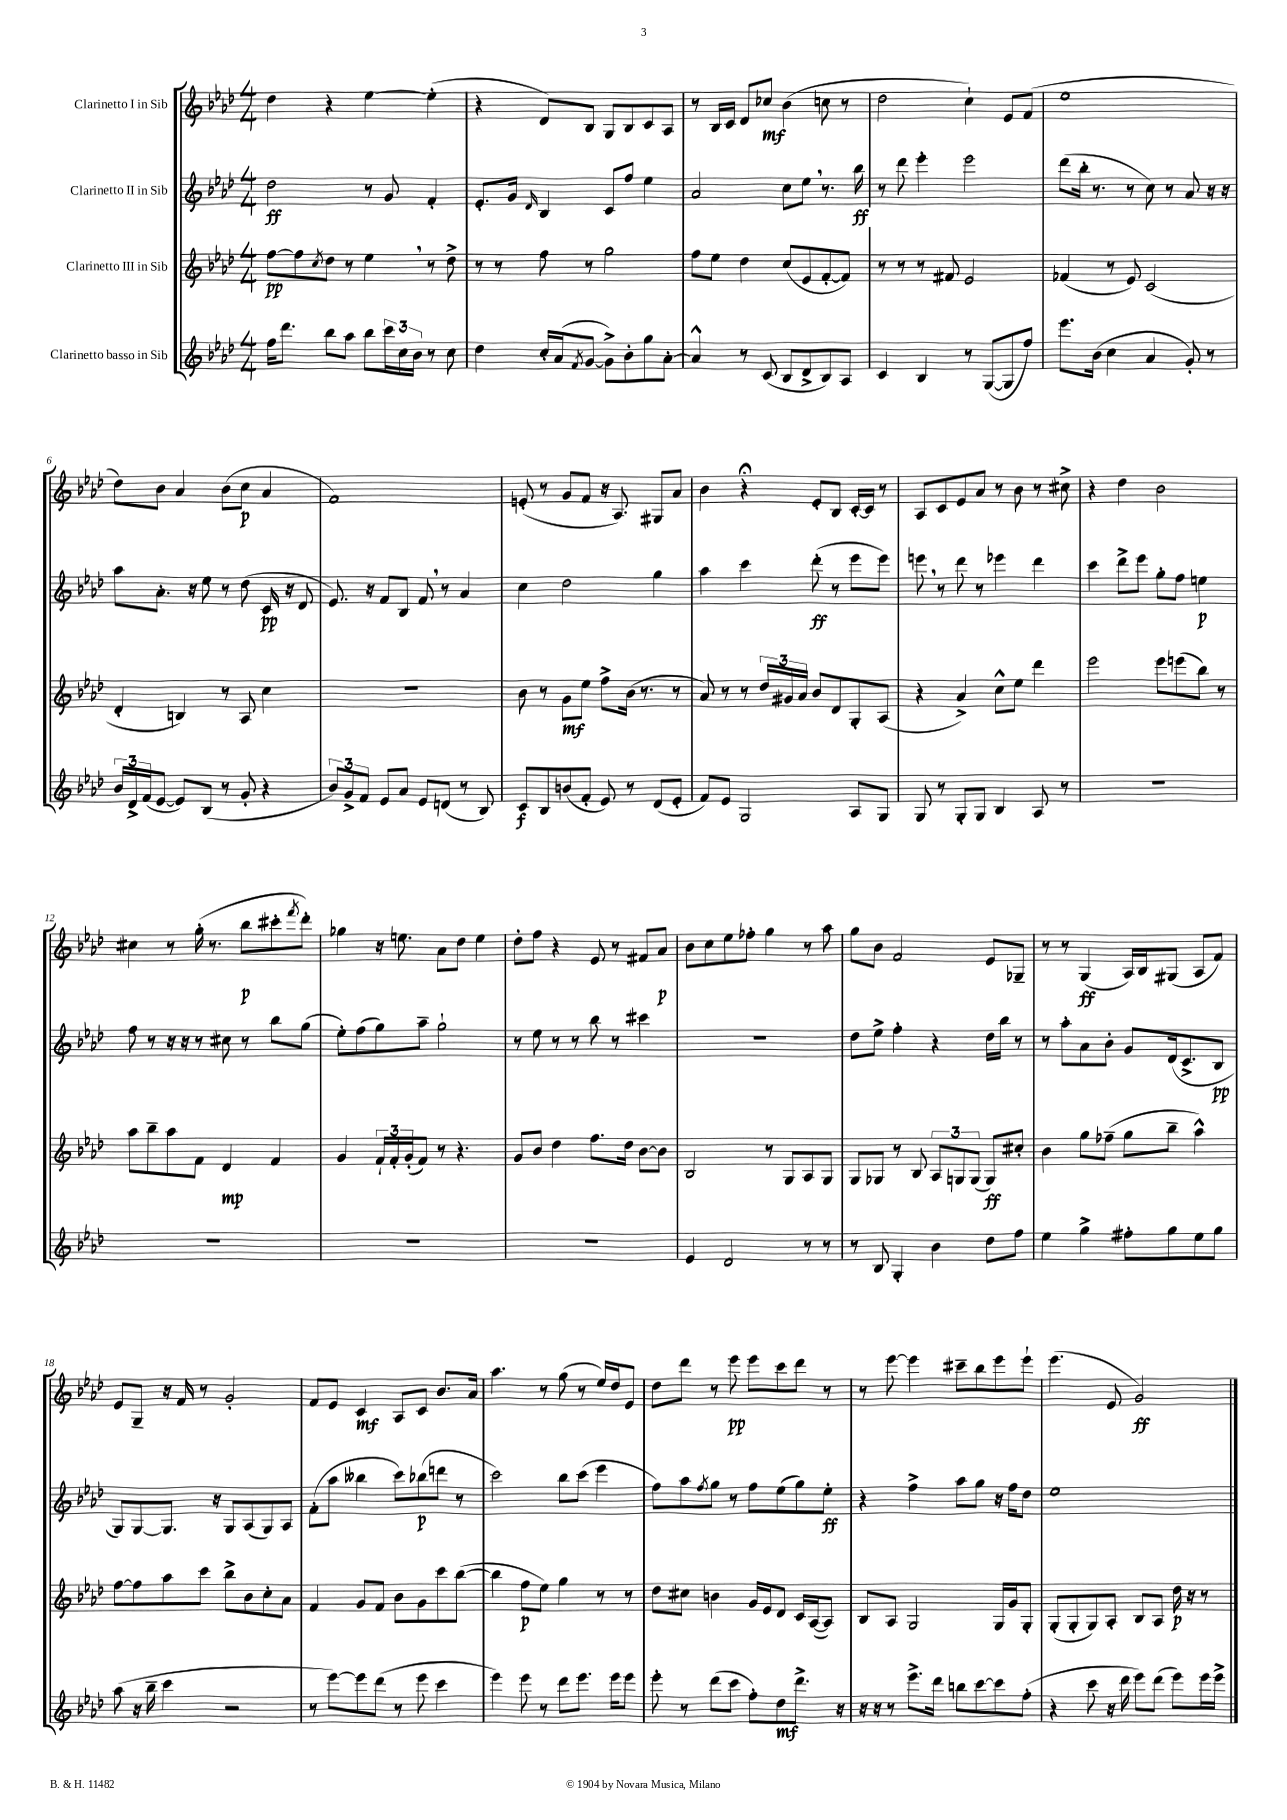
<<
\new StaffGroup <<
\new Staff = "s0" \with { instrumentName = "Clarinetto I in Sib" } {
    \clef treble \key aes \major \numericTimeSignature \time 4/4
    des''4 r4 ees''4~ ees''4-.( |
    r4 des'8) bes8 g8 bes8 c'8 aes8 |
    r8 bes16 c'16 des'8 ces''8\mf bes'4( c''8 r8 |
    des''2 c''4-!) ees'8 f'8( |
    ees''1 |
    des''8) bes'8 aes'4 bes'8( c''8\p aes'4 |
    f'1) |
    e'8-.( r8 g'8 f'8 r16 aes8.) gis8 aes'8 |
    bes'4 r4\fermata ees'8-. bes8 c'16~-. c'16 r8 |
    aes8 c'8 ees'8 aes'8 r8 bes'8 r8 cis''8-> |
    r4 des''4 bes'2 |
    cis''4 r8 g''16-.( r8. bes''8\p cis'''8-. \acciaccatura { f'''8 } des'''8-.) |
    ges''4 r16 e''8. aes'8 des''8 e''4 |
    des''8-. f''8 r4 ees'8 r8 fis'8 aes'8\p |
    bes'8 c''8 ees''8 fes''8-. g''4 r8 aes''8 |
    g''8 bes'8 f'2 ees'8 ges8-- |
    r8 r8 g4\ff( aes16) bes16 gis8( aes8 f'8) |
    ees'8 g8-- r16 f'16 r8 g'2-. |
    f'8 ees'8 c'4\mf aes8 c'8 bes'8. aes'16 |
    aes''4. r8 g''8( r8 ees''16) des''16 ees'8 |
    des''8 des'''8 r8 ees'''8\pp ees'''8 c'''8 des'''8 r8 |
    r8 ees'''8~ ees'''4 cis'''8-- bes''8 ees'''8 ees'''8-! |
    ees'''4.( ees'8 g'2\ff) \bar "|." |
}
\new Staff = "s1" \with { instrumentName = "Clarinetto II in Sib" } {
    \clef treble \key aes \major \numericTimeSignature \time 4/4
    des''2\ff r8 g'8 f'4-. |
    ees'8.-. g'16 \grace { des'16 } bes4 c'8 f''8 ees''4 |
    aes'2 c''8 ees''8 \breathe r8. bes''16\ff |
    r8 des'''8 ees'''4-. ees'''2 |
    des'''8( bes''16-. r8. r8 c''8) r8 aes'8 r16 r16 |
    aes''8 aes'8.-. r16 ees''8 r8 des''8( c'16\pp r16 des'8 |
    ees'8.) r16 f'8 bes8 f'8 \breathe r8 aes'4 |
    c''4 des''2 g''4 |
    aes''4 c'''4 des'''8-.\ff( r8 ees'''8 ees'''8) |
    e'''8 \breathe r8 des'''8 r8 ees'''4 des'''4 |
    c'''4 des'''8-> ees'''8 g''8-. f''8 e''4\p |
    f''8 r8 r16 r16 r8 cis''8 r8 bes''8 g''8( |
    ees''8-.) f''8( g''8) aes''8-- g''2-! |
    r8 ees''8 r8 r8 bes''8 r8 cis'''4 |
    R1 |
    des''8 ees''8-> f''4-. r4 des''16 bes''16 r8 |
    r8 aes''8-. aes'8 bes'8-. g'8 des'16( c'8.-> bes8\pp |
    g8) g8~ g8. r16 g8 aes8( g8) aes8 |
    f'8-.( aes''8 beses''4 c'''8) bes''8\p( d'''8 r8 |
    c'''2) bes''8 c'''8( ees'''4 |
    f''8) aes''8 \acciaccatura { f''8 } g''8 r8 f''8 ees''8( g''8) ees''8-.\ff |
    r4 f''4-> aes''8 g''8 r16 f''16 des''8 |
    ees''1 \bar "|." |
}
\new Staff = "s2" \with { instrumentName = "Clarinetto III in Sib" } {
    \clef treble \key aes \major \numericTimeSignature \time 4/4
    f''8~\pp f''8 \acciaccatura { c''8 } des''8 r8 ees''4 \breathe r8 des''8-> |
    r8 r8 f''8 r8 g''2 |
    f''8 ees''8 des''4 c''8( ees'8 f'8~-. f'8) |
    r8 r8 r8 fis'8 ees'2 |
    fes'4( r8 ees'8) c'2( |
    des'4-. b4) r8 aes8 c''4 |
    R1 |
    bes'8 r8 g'8\mf ees''8 f''8-> bes'16( r8. r8 |
    aes'8) r8 r8 \tuplet 3/2 { des''16 gis'16 aes'16 } bes'8 des'8 g8-. aes8( |
    r4 aes'4->) c''8-^ ees''8 des'''4 |
    ees'''2 ees'''8 e'''8( bes''8) r8 |
    aes''8 bes''8-- aes''8 f'8 des'4\mp f'4 |
    g'4 \tuplet 3/2 { f'16-! f'16-. g'16-.( } f'8) r8 r4. |
    g'8 bes'8 des''4 f''8. des''16 bes'8~ bes'8 |
    bes2 r8 g8 aes8 g8 |
    g8 ges8 r8 bes8 \tuplet 3/2 { aes8 g8 g8( } g8\ff) cis''8-. |
    bes'4 g''8 fes''8--( g''8 bes''8-- aes''4-^) |
    f''8~ f''8 aes''8 c'''8 bes''8-> bes'8 c''8-. aes'8 |
    f'4 g'8 f'8 bes'8 g'8 c'''8 bes''8~( |
    bes''4 f''8\p ees''8) g''4 r8 r8 |
    des''8 cis''8 b'4 g'16 ees'16 des'8 c'16 aes16~( aes8) |
    bes8 aes8 g2 g16 g'16 g8-. |
    g8-.( g8-. g8) aes8-. bes8 aes8 des''16\p r16 r8 \bar "|." |
}
\new Staff = "s3" \with { instrumentName = "Clarinetto basso in Sib" } {
    \clef treble \key aes \major \numericTimeSignature \time 4/4
    f''16 des'''8. bes''8 aes''8 bes''8 \tuplet 3/2 { c'''16 c''16 bes'16 } r8 c''8 |
    des''4 c''16-. aes'16( \acciaccatura { f'8 } g'8~ g'8->) bes'8-. g''8 aes'8~-. |
    aes'4-^ r8 c'8( bes8 des'8-> bes8) aes8 |
    c'4 bes4 r8 g8~( g8 f''8) |
    ees'''8. bes'16( c''4 aes'4 g'8-.) r8 |
    \tuplet 3/2 { bes'16 des'16-> f'16( } ees'8~ ees'8) bes8( r8 g'8-. r4 |
    \tuplet 3/2 { bes'8) g'8-> f'8 } ees'8 aes'8 ees'8 d'8( r8 bes8) |
    c'8\f bes8 b'8( f'8-. ees'8) r8 des'8( ees'8-. |
    f'8) ees'8 g2 aes8 g8 |
    g8 r8 g8-. g8 bes4 aes8 r8 |
    R1 |
    R1 |
    R1 |
    R1 |
    ees'4 des'2 r8 r8 |
    r8 bes8 g4-. bes'4 des''8 f''8 |
    ees''4 g''4-> fis''8-. g''8 ees''8 g''8 |
    aes''8( r16 bes''16-- c'''4 r2 |
    r8 ees'''8~) ees'''8 des'''8( r8 ees'''8 c'''4 |
    ees'''4) ees'''8 r8 des'''8 ees'''8. ees'''16 ees'''8 |
    ees'''8-. r8 des'''8( c'''8 f''8-.) des''8\mf des'''8.-> r16 |
    r16 r16 r8 ees'''8.-> des'''16 b''8 c'''8~ c'''8 f''8-.( |
    r4 c'''8 r16 des'''16 ees'''8) des'''8( ees'''8) ees'''16 ees'''16-> \bar "|." |
}
>>
>>
